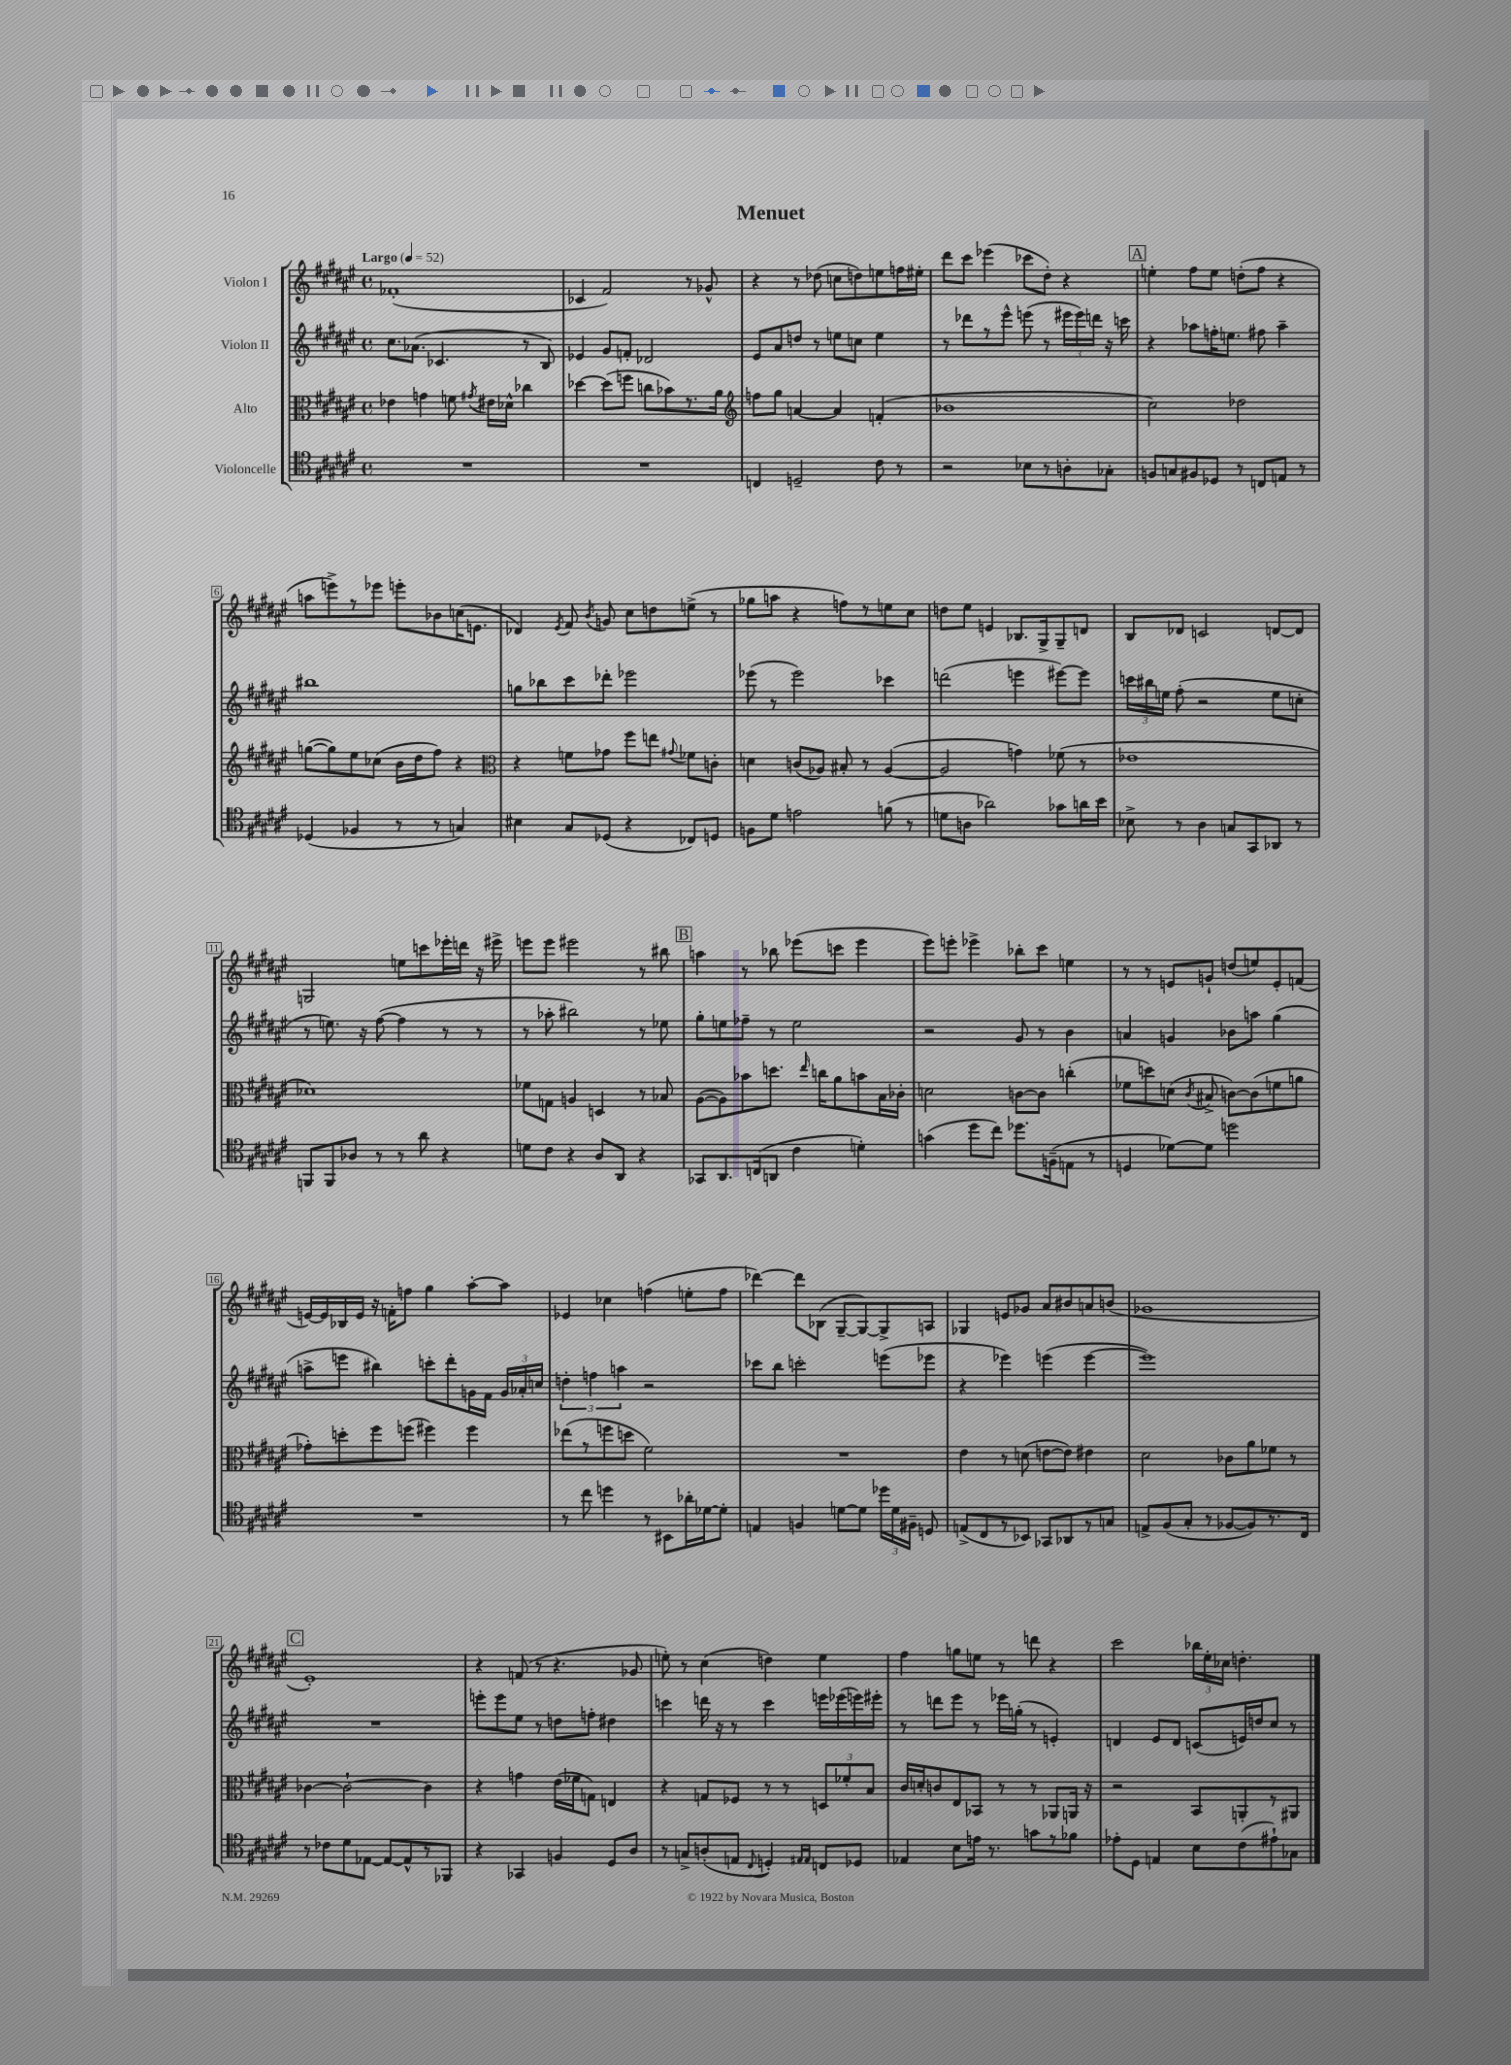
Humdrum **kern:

**kern	**kern	**kern	**kern
*part4	*part3	*part2	*part1
*staff4	*staff3	*staff2	*staff1
*I"Violoncelle	*I"Alto	*I"Violon II	*I"Violon I
*clefC4	*clefC3	*clefG2	*clefG2
*k[f#c#g#d#a#e#]	*k[f#c#g#d#a#e#]	*k[f#c#g#d#a#e#]	*k[f#c#g#d#a#e#]
*M4/4	*M4/4	*M4/4	*M4/4
*met(c)	*met(c)	*met(c)	*met(c)
*MM52	*MM52	*MM52	*MM52
=1	=1	=1	=1
!	!	!	!LO:TX:a:B:t=Largo
1r	4e-X\	8.cc#\L	(1f-X'
.	.	(8.a-X\J	.
.	4gn\	.	.
.	.	4.c-X/	.
.	8fn\	.	.
.	8qg#X/	.	.
.	16e#X\LL	.	.
.	16d-X^^\JJ	.	.
.	4cc-X\	8r	.
.	.	8B/)	.
=2	=2	=2	=2
1r	[4dd-X\	4e-X/	4c-X/
.	(8dd-\L]	8g#/L	2f#/)
.	8ffn\J	8fn'/J	.
.	8ccn\L	2d-X/	.
.	8b-X\)	.	.
.	8.r	.	8r
.	.	.	8g-X^^/
.	16a#\Jk	.	.
=3	=3	=3	=3
*	*clefG2	*	*
4Cn/	8ffn\L	8e#/L	4r
.	8gg#\J	8a#/	.
2Dn~/	[4an/	8ddn/J	8r
.	.	8r	(8dd-X\
.	4a/]	8een\L	8ccn\L
.	.	8ccn\J	8ddn\)
8c#\	(4fn'/	4ee\	8een\
8r	.	.	16ffn\L
.	.	.	16ee#X'\JJ
=4	=4	=4	=4
2r	1b-X	8r	8ddd#\L
.	.	8ddd-X\L	8ccc#\J
.	.	8r	(4eee-X\
.	.	8eee#^^\J	.
8B-X\L	.	(8eeen\	8ccc-X\L
8r	.	8r	8dd#'\J)
8An'\	.	24eee#X\LL	4r
.	.	24eee#\)	.
.	.	24dddn\JJ	.
8G-X'\J	.	16r	.
.	.	16cccn\	.
!!LO:REH:place=s1:t=A
=5	=5	=5	=5
8Fn/L	2cc#\)	4r	4een'\
8Gn/	.	.	.
8F#X/	.	8aa-X\L	8ff#\L
8D-X/J	.	16ffn'\K	8ee\J
.	.	8.een\J	.
8r	2dd-X\	.	(8ddn'\L
8Cn/L	.	8ff#X\	8ff#\J
8En/J	.	4aa-~\	4r
8r	.	.	.
!!LO:LB:g=z
=6	=6	=6	=6
(4D-X/	([8ggn\L	1bb#X	8aan\L
.	8gg\])	.	8eeen^\)
4F-X/	8ee#\	.	8r
.	(8cc-X\J	.	8eee-X\J
8r	16b\LL	.	8eeen'\L
.	16dd#\J	.	.
8r	8ff#\J)	.	8b-X\
4Gn/)	4r	.	(16ccn\K
.	.	.	8.en\J
=7	=7	=7	=7
*	*clefC3	*	*
4B#X\	4r	8ggn\L	4d-X/)
.	.	8bb-X\	.
.	.	.	8qe#/
8G#/L	8fn\L	8ccc#\	8f#/
.	.	.	8qb/
(8D-X/J	8g-X\J	8ddd-X'\J	8gn/
4r	8ff#\L	2eee-X\	8cc#\L
.	8een\J	.	8ddn\
.	8qqg#X/	.	.
8C-X/L)	8f-X\L	.	(8een^\J
8Dn/J	8cn'\J	.	8r
=8	=8	=8	=8
8Fn\L	4dn\	(8eee-X\	8gg-X\L
8d#\J	.	8r	8aan\J
2en\	(8cn/L	2eee-\)	4r
.	8A-X/J)	.	.
.	8B#X'/	.	8ffn\L)
.	8r	.	8r
(8fn\	([4A-/	4ccc-X\	8een\
8r	.	.	8cc#\J
=9	=9	=9	=9
8dn\L	2A-/]	(2dddn\	8ddn\L
8An\J	.	.	8ee#\J
2a-X\)	.	.	4en/
.	4gn\)	4eeen\	8.B-X/L
.	.	.	16G#^/k
8g-X\L	(8f-X\	[8eee#X\L)	8G#~/
16an\L	8r	8eee#\J]	8dn/J
16b\JJ	.	.	.
=10	=10	=10	=10
8B-X^\	1e-X	24cccn\LL	8B/L
.	.	24bb#X\	.
.	.	24een\JJ	.
8r	.	(8ff#'\	8d-X/J
4A#\	.	2r	2cn/
8Gn/L	.	.	.
8GG#/	.	.	.
8AA-X/J	.	8ee\L	[8dn/L
8r	.	8ccn'\J	8d/J]
!!LO:LB:g=z
=11	=11	=11	=11
8FFn/L	1d-X)	8r	2Gn/
8FF/	.	8.een\)	.
8A-X/J	.	.	.
.	.	16r	.
8r	.	([8ff#\	.
8r	.	4ff#\]	8een\L
8a#\	.	.	8cccn\
4r	.	8r	16eee-X'\L
.	.	.	16dddn\JJ
.	.	8r	16r
.	.	.	16eee#X^\
=12	=12	=12	=12
8dn\L	8f-X\L	8r	8eeen\L
8c#\J	8Gn\J	8aa-X'\	8eee\J
4r	4An/	2bb#X\)	2eee#X\
8A#/L	4Dn/	.	.
8AA#/J	.	.	.
4r	8r	8r	8r
.	8B-X/	8ee-X\	8bb#X\
!!LO:REH:place=s1:t=B
=13	=13	=13	=13
8GG-X/L	([8A#\L	8gg#'\L	4aan\
8.AA#/	8A#\])	8een\	.
.	8b-X\	8ff-X~\J	8r
(16Cn/k	.	.	.
8AAn/J	8.ddn\J	8r	8bb-X\
4c#\	.	2ee\	(8eee-X\L
.	16qqee#/	.	.
.	16ccn\KL	.	.
.	8a#\	.	8cccn\J
4dn'\)	8bn\	.	4eee-\
.	16B\L	.	.
.	16c-X'\JJ	.	.
=14	=14	=14	=14
(4gn\	2dn\	2r	8eee#\L)
.	.	.	8eeen'\J
8dd#\L	.	.	4eee-X^\
8cc#\J)	.	.	.
8.dd-X\L	[8cn\L	8g#/	8bb-X'\L
.	8c\J]	8r	8ccc#\J
(16Fn~\k	.	.	.
8En\J	(4ccn'\	4b\	4een\
8r	.	.	.
=15	=15	=15	=15
4Dn/	8f-X\L	4an/	8r
.	8ddn\)	.	8r
[8d-X\L)	(8dn\J	4gn/	8en/L
.	8qc#/	.	.
8d-\J]	8B#X^/	.	8gn`/J
2ddn\	[8cn\L)	8b-X\L	(8ddn/L
.	(8c\]	8aan\J	8een/)
.	8fn\	(4gg#\	8e'/
.	8an\J	.	(8fn/J
!!LO:LB:g=z
=16	=16	=16	=16
1r	8g-X'\L)	8aan^\L	[16en/LL)
.	.	.	16e/]
.	8ddn'\	8eeen\J	16B-X/
.	.	.	16e/JJ
.	8ff#\	4bb#X\)	16r
.	.	.	16fn'\KL
.	(8ffn\J	.	8ffn\J
.	4ff#X\)	8cccn'\L	4gg#\
.	.	8ddd#'\	.
.	4ff#\	16gn\L	[8aa#'\L
.	.	16f#\JJ	.
.	.	24g/LL	8aa#\J]
.	.	24a-X'/	.
.	.	24ccn/JJ	.
=17	=17	=17	=17
8r	(8ee-X\L	6ddn'\	4e-X/
8cc#\	8r	.	.
.	.	6ffn\	.
4ddn\	8ffn\	.	4cc-X\
.	.	6aan\	.
.	8ddn\J	.	.
8r	2f#\)	2r	(4ffn\
8BB#X\L	.	.	.
16a-X'\L	.	.	8een'\L
[16d-X\J	.	.	.
8d-'\J]	.	.	8ff\J
=18	=18	=18	=18
4En/	1r	8ccc-X\L	[4ddd-X\)
.	.	8bb\J	.
4Fn/	.	2cccn'\	8ddd-\L]
.	.	.	(8B-X\J
[8dn\L	.	.	[8G#~/L
8d\J]	.	.	8G#/_)
24dd-X\LL	.	(8eeen\L	8G#^/]
24d\	.	.	.
24F#X~\JJ	.	.	.
8Dn/	.	8eee-X\J	8An/J
=19	=19	=19	=19
(8En^/L	4e#\	4r	4G-X/
8C#/	.	.	.
8r	8r	4eee-X\)	8en/L
8BB-X/J)	(8dn\	.	8g-X/J
8GG-X/L	[8en\L	(4eeen\	8a#/L
8AA-X/	8e\J])	.	8b#X/
8r	4e#X\	[4eee\	8an/
8Gn/J	.	.	(8bn/J
=20	=20	=20	=20
8En^/L	2d#\	1eee])	1g-X
(8F#/	.	.	.
8G#'/J	.	.	.
8r	.	.	.
[8F-X/L	8c-X\L	.	.
8F-/])	8a#\	.	.
8.r	8f-X\J	.	.
.	8r	.	.
16C#/Jk	.	.	.
!!LO:LB:g=z
!!LO:REH:place=s1:t=C
=21	=21	=21	=21
8r	[4c-X\	1r	1e#')
8c-X\L	.	.	.
8d#\	2c-`\_	.	.
[8E-X\J	.	.	.
8E-/L_	.	.	.
8E-^^/]	.	.	.
8r	4c-\]	.	.
8FF-X/J	.	.	.
=22	=22	=22	=22
4r	4r	8eeen'\L	4r
.	.	8eee\	.
4GG-X/	4gn\	8ee#\J	(8fn/
.	.	8r	8r
4Fn/	(16e#\LL	8ddn\L	4.r
.	16f-X\J	.	.
.	8Gn\J)	8ffn'\J	.
8D#/L	4En/	4dd#X\	.
8A#/J	.	.	8g-X/
=23	=23	=23	=23
8r	4r	4cccn\	8een'\)
8Gn^/L	.	.	8r
(8An'/	8Gn/L	16dddn\	(4cc#\
.	.	16r	.
8En/J	8F-X/J	8r	.
8qqC#/	.	.	.
4Dn'/)	8r	4ccc\	4ddn\)
.	8r	.	.
16qqE#X/LL	.	.	.
16qqE#/JJ	.	.	.
8Cn/L	12Dn/L	16eeen\LL	4ee\
.	.	(16eee-X\	.
.	12f-X'/	.	.
8D-X/J	.	16eeen\)	.
.	12B/J	.	.
.	.	16eee#X'\JJ	.
=24	=24	=24	=24
4E-X/	16c#/LL	8r	4ff#\
.	16dn'/J	.	.
.	8cn/	8dddn\L	.
8B\L	8E#/	8eee#\J	8ggn\L
16en\Jk	8BB-X/J	8r	8een\J
8.r	.	.	.
.	8r	16eee-X\LL	8r
.	.	(16ggn'\JJ	.
8gn\L	8r	8r	8dddn\
8r	8AA-X/L	4en'/)	4r
8f-X\J	16AAn/Jk	.	.
.	16r	.	.
=25	=25	=25	=25
8e-X'\L	2r	4dn/	2ccc#\
8D#\J	.	.	.
4En/	.	8e#/L	.
.	.	8d/J	.
8B\L	8BB/L	(8cn/L	24bb-X\LL
.	.	.	24ee#'\
.	.	.	24cc-X\JJ
(8c#\	8AAn'/	16en/L)	4.ddn'\
.	.	16ddn/J	.
8e#X`\)	8r	8cc#/J	.
8G-X\J	8AA#X/J	8r	.
==	==	==	==
*-	*-	*-	*-
